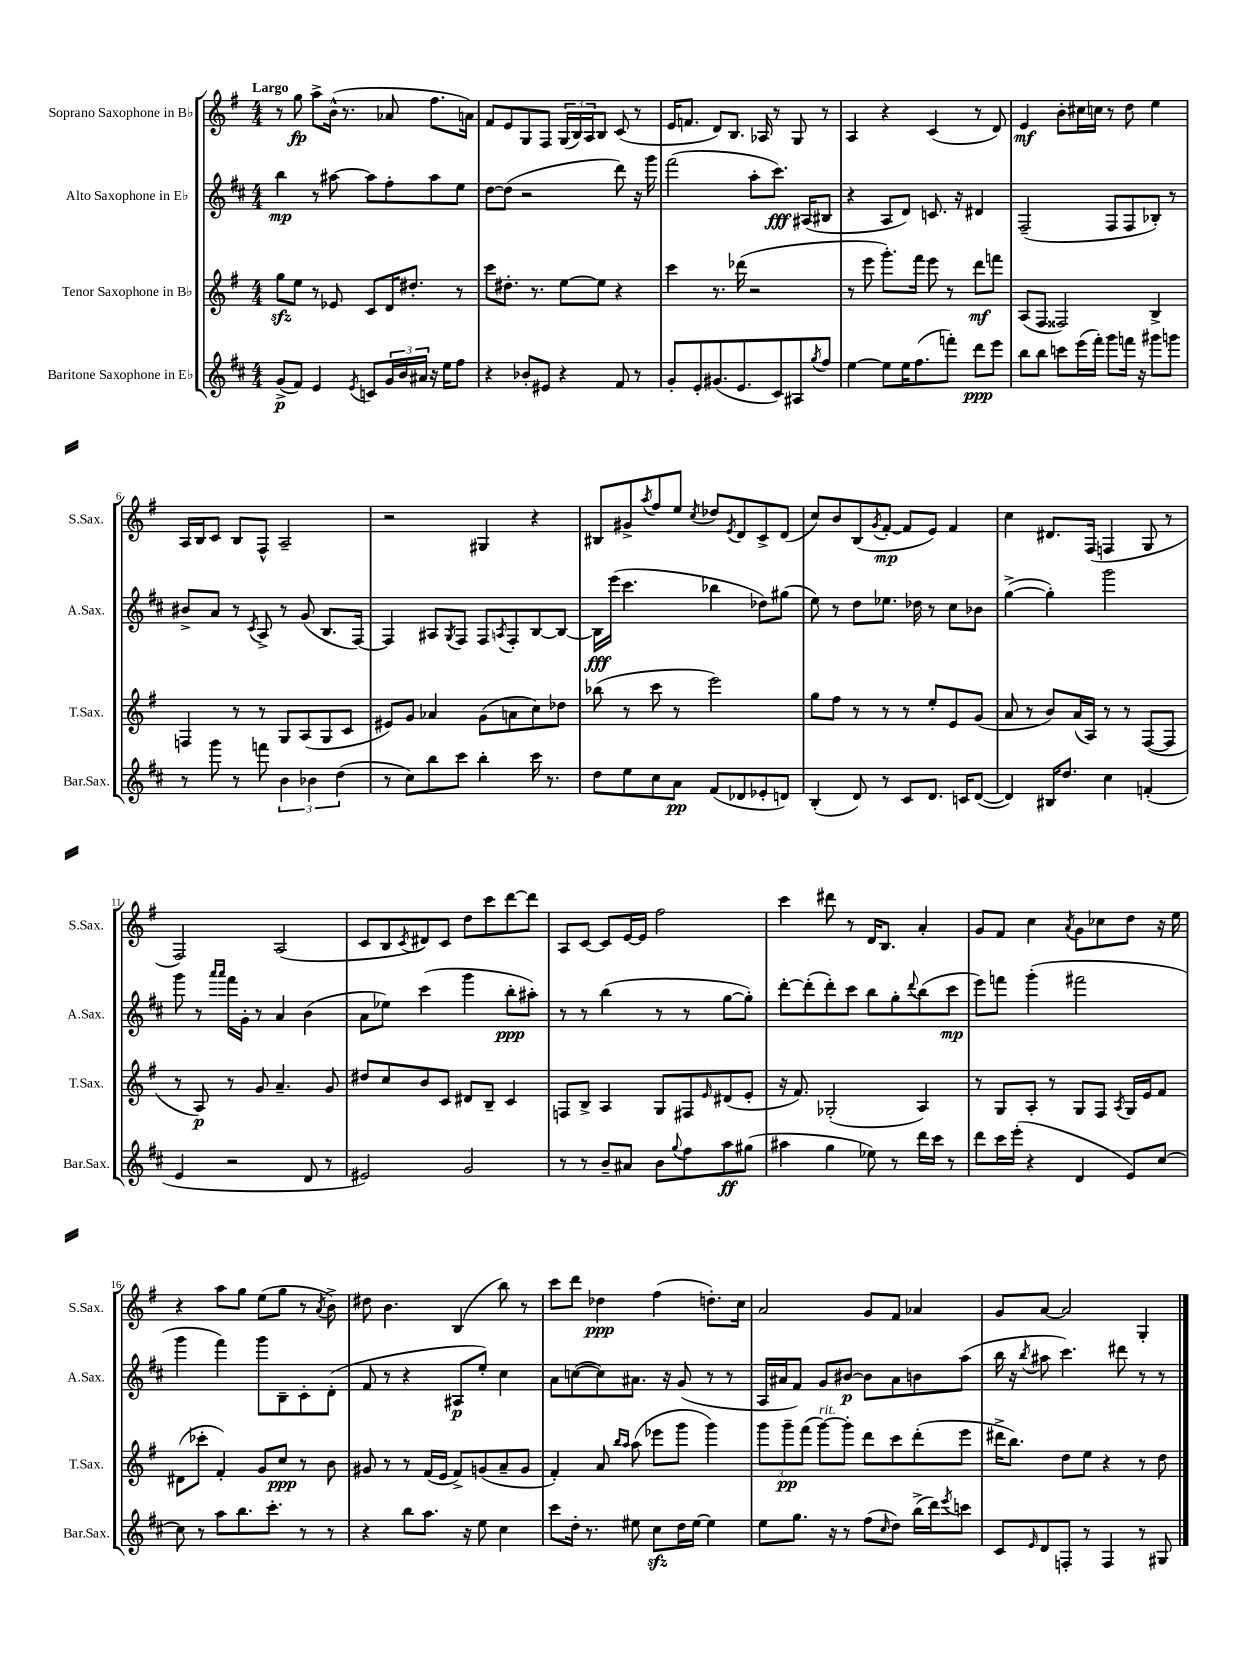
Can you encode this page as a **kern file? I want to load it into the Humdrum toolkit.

**kern	**dynam	**kern	**dynam	**kern	**dynam	**kern	**dynam
*part4	*part4	*part3	*part3	*part2	*part2	*part1	*part1
*staff4	*staff4	*staff3	*staff3	*staff2	*staff2	*staff1	*staff1
*I"Baritone Saxophone in E♭	*	*I"Tenor Saxophone in B♭	*	*I"Alto Saxophone in E♭	*	*I"Soprano Saxophone in B♭	*
*I'Bar.Sax.	*	*I'T.Sax.	*	*I'A.Sax.	*	*I'S.Sax.	*
*clefG2	*	*clefG2	*	*clefG2	*	*clefG2	*
*k[f#c#]	*	*k[f#]	*	*k[f#c#]	*	*k[f#]	*
*M4/4	*	*M4/4	*	*M4/4	*	*M4/4	*
=1	=1	=1	=1	=1	=1	=1	=1
!	!	!	!	!	!	!LO:TX:a:B:t=Largo	!
(8g^/L	p	8ggzz\L	.	4bb\	mp	8r	.
8f#/J)	.	8ee\J	.	.	.	8gg\	fp
4e/	.	8r	.	8r	.	8aa^\L	.
.	.	8e-X/	.	[8aa#X\	.	(16b^^\Jk	.
.	.	.	.	.	.	8.r	.
8qe/	.	.	.	.	.	.	.
8cn/L	.	8c/L	.	8aa#\L]	.	.	.
24g/L	.	16d/K	.	8ff#'\	.	8a-X/	.
24b/	.	.	.	.	.	.	.
.	.	8.dd#X'/J	.	.	.	.	.
24a#X/JJ	.	.	.	.	.	.	.
16r	.	.	.	8aa#\	.	8.ff#\L	.
16ee\KL	.	.	.	.	.	.	.
8ff#\J	.	8r	.	8ee\J	.	.	.
.	.	.	.	.	.	16an\Jk)	.
=2	=2	=2	=2	=2	=2	=2	=2
4r	.	8ccc\L	.	[8dd\L	.	8f#/L	.
.	.	8.dd#X'\J	.	(8dd\J]	.	8e/	.
8b-X'/L	.	.	.	2r	.	8G/	.
.	.	8.r	.	.	.	.	.
8e#X/J	.	.	.	.	.	8F#/J	.
4r	.	[8ee\L	.	.	.	(24G/LL	.
.	.	.	.	.	.	24B/)	.
.	.	.	.	.	.	24A/J	.
.	.	8ee\J]	.	.	.	8B/J	.
8f#/	.	4r	.	8ddd\)	.	(8c/	.
8r	.	.	.	16r	.	8r	.
.	.	.	.	16ggg\	.	.	.
=3	=3	=3	=3	=3	=3	=3	=3
8g'/L	.	4ccc\	.	(2fff#\	.	16e/KL	.
.	.	.	.	.	.	8.fn/J	.
8e'/	.	.	.	.	.	.	.
(8.g#X/	.	8.r	.	.	.	8d/L)	.
.	.	.	.	.	.	8.B/J	.
8.e/	.	(16ddd-X\	.	.	.	.	.
.	.	2r	.	8aa'\L	.	.	.
.	.	.	.	.	.	16A-X/	.
8c#/)	.	.	.	8.ccc#\J)	fff	8r	.
8A#X/	.	.	.	.	.	8G/	.
.	.	.	.	(16A#X/KL	.	.	.
8qgg/	.	.	.	.	.	.	.
8ff#/J	.	.	.	8B#X/J	.	8r	.
=4	=4	=4	=4	=4	=4	=4	=4
[4ee\	.	8r	.	4r	.	4A/	.
.	.	8eee\	.	.	.	.	.
8ee\L]	.	8.ggg'\L)	.	8A/L	.	4r	.
16ee\K	.	.	.	8d/J)	.	.	.
(8.ff#\	.	16fff#\Jk	.	.	.	.	.
.	.	8eee\	.	8.cn/	.	(4c/	.
8fffn'\J)	.	8r	.	.	.	.	.
.	.	.	.	16r	.	.	.
8ddd\L	ppp	8ddd\L	mf	4d#X/	.	8r	.
8eee\J	.	8fffn\J	.	.	.	8d/)	.
=5	=5	=5	=5	=5	=5	=5	=5
8bb\L	.	(8A/L	.	(2F#~/	.	4e/	mf
8bb\J	.	8F#/J	.	.	.	.	.
8cccn\L	.	2F##X/)	.	.	.	8b'\L	.
(16eee\L	.	.	.	.	.	16cc#X\L	.
16fff#'\JJ)	.	.	.	.	.	16ccn\JJ	.
8ggg\L	.	.	.	8F#/L	.	8r	.
16fffn\Jk	.	.	.	8F#/	.	8dd\	.
16r	.	.	.	.	.	.	.
8ggg#X\L	.	4B^/	.	8B-X'/J)	.	4ee\	.
8gggn\J	.	.	.	8r	.	.	.
!!LO:LB:g=z
=6	=6	=6	=6	=6	=6	=6	=6
8r	.	4Fn/	.	8b#X^/L	.	16A/LL	.
.	.	.	.	.	.	16B/J	.
8ggg\	.	.	.	8a/J	.	8c/J	.
8r	.	8r	.	8r	.	8B/L	.
.	.	.	.	8qc#/	.	.	.
8fffn\	.	8r	.	8A^/	.	8F#^^/J	.
6b\	.	8G/L	.	8r	.	2A~/	.
.	.	(8A/	.	(8g/	.	.	.
6b-X\	.	.	.	.	.	.	.
.	.	8G/	.	8.B/L	.	.	.
(6dd\	.	.	.	.	.	.	.
.	.	8c/J	.	.	.	.	.
.	.	.	.	[16F#/Jk)	.	.	.
=7	=7	=7	=7	=7	=7	=7	=7
8r	.	8e#X/L)	.	4F#/]	.	2r	.
8cc#\L)	.	8g/J	.	.	.	.	.
8bb\	.	4a-X/	.	8A#X/L	.	.	.
.	.	.	.	8qG/	.	.	.
8ccc#\J	.	.	.	8F#/J	.	.	.
4bb'\	.	(8g\L	.	8F#/L	.	4G#X/	.
.	.	.	.	8qAn/	.	.	.
.	.	8an\	.	8F#'/	.	.	.
16ccc#\	.	8cc\)	.	[8B/	.	4r	.
8.r	.	.	.	.	.	.	.
.	.	8dd-X\J	.	8B/J_	.	.	.
=8	=8	=8	=8	=8	=8	=8	=8
8dd\L	.	(8bb-X\	.	16B\LL]	fff	8B#X/L	.
.	.	.	.	(16eee\JJ	.	.	.
8ee\	.	8r	.	4.ccc#\	.	8g#X^/	.
.	.	.	.	.	.	8qaa/	.
8cc#\	.	8ccc\	.	.	.	8ff#/	.
8a\J	pp	8r	.	.	.	8ee/J	.
.	.	.	.	.	.	8qcc/	.
(8f#/L	.	2eee\)	.	4bb-X\	.	8dd-X/L	.
.	.	.	.	.	.	8qe/	.
8d-X/	.	.	.	.	.	8d/	.
8e-X'/	.	.	.	8dd-X\L)	.	8c^/	.
8dn/J)	.	.	.	(8gg#X\J	.	(8d/J	.
=9	=9	=9	=9	=9	=9	=9	=9
(4B'/	.	8gg\L	.	8ee\)	.	8cc/L)	.
.	.	8ff#\J	.	8r	.	8b/	.
8d/)	.	8r	.	8dd\L	.	(8B/	.
.	.	.	.	.	.	8qg/	.
8r	.	8r	.	8.ee-X\J	.	[8f#'/J	mp
8c#/L	.	8r	.	.	.	8f#/L]	.
.	.	.	.	16dd-X\	.	.	.
8.d/J	.	8ee'/L	.	8r	.	8e/J)	.
.	.	8e/	.	8cc#\L	.	4f#/	.
16cn/KL	.	.	.	.	.	.	.
([8d/J	.	(8g/J	.	8b-X\J	.	.	.
=10	=10	=10	=10	=10	=10	=10	=10
4d/])	.	8a/	.	([4gg^\	.	4cc\	.
.	.	8r	.	.	.	.	.
16B#X/KL	.	8b/L)	.	4gg'\])	.	8.d#X/L	.
8.dd/J	.	.	.	.	.	.	.
.	.	(16a/L	.	.	.	.	.
.	.	16A/JJ)	.	.	.	(16F#/Jk	.
4cc#\	.	8r	.	2ggg\	.	4Fn/	.
.	.	8r	.	.	.	.	.
(4fn'/	.	([8F#/L	.	.	.	8G/	.
.	.	8F#/J]	.	.	.	8r	.
!!LO:LB:g=z
=11	=11	=11	=11	=11	=11	=11	=11
4e/	.	8r	.	8ggg\	.	2F#/)	.
.	.	8A/)	p	8r	.	.	.
.	.	.	.	16qqaaa/LL	.	.	.
.	.	.	.	16qqaaa/JJ	.	.	.
2r	.	8r	.	16fff#\LL	.	.	.
.	.	.	.	16g'\JJ	.	.	.
.	.	8g/	.	8r	.	.	.
.	.	4.a~/	.	4a/	.	(2A/	.
8d/	.	.	.	(4b\	.	.	.
8r	.	8g/	.	.	.	.	.
=12	=12	=12	=12	=12	=12	=12	=12
2e#X/)	.	8dd#X/L	.	8a\L	.	8c/L	.
.	.	8cc/	.	8ee-X\J)	.	8B/	.
.	.	.	.	.	.	8qc/	.
.	.	8b/	.	(4ccc#\	.	8d#X/)	.
.	.	8c/J	.	.	.	8c/J	.
2g/	.	8d#X/L	.	4ggg\	.	8dd\L	.
.	.	8B~/J	.	.	.	8ccc\	.
.	.	4c/	.	8bb'\L	ppp	[8ddd\	.
.	.	.	.	8aa#X'\J)	.	8ddd\J]	.
=13	=13	=13	=13	=13	=13	=13	=13
8r	.	8Fn/L	.	8r	.	8A/L	.
8r	.	8B^/J	.	8r	.	[8c/J	.
8b~/L	.	4A/	.	(4bb\	.	8c/L]	.
8a#X/J	.	.	.	.	.	[16e/L	.
.	.	.	.	.	.	16e/JJ]	.
8b\L	.	8G/L	.	8r	.	2ff#\	.
8qqgg/	.	.	.	.	.	.	.
8ff#\	.	8F#X/	.	8r	.	.	.
.	.	16qqe/	.	.	.	.	.
8aa\	ff	(8d#X/	.	[8gg\L	.	.	.
(8gg#X\J	.	8e'/J	.	8gg'\J])	.	.	.
=14	=14	=14	=14	=14	=14	=14	=14
4aa#X\	.	16r	.	[8ddd'\L	.	4ccc\	.
.	.	8.f#/)	.	.	.	.	.
.	.	.	.	(8ddd'\]	.	.	.
4gg\	.	(2G-X'/	.	8ddd'\)	.	8ddd#X\	.
.	.	.	.	8ccc#\J	.	8r	.
8ee-X\)	.	.	.	8bb\L	.	16d/KL	.
.	.	.	.	.	.	8.B/J	.
8r	.	.	.	8gg'\	.	.	.
.	.	.	.	8qqddd/	.	.	.
16ddd\LL	.	4A/)	.	(8bb\	.	4a'/	.
16ccc#\JJ	.	.	.	.	.	.	.
8r	.	.	.	8ccc#\J	mp	.	.
=15	=15	=15	=15	=15	=15	=15	=15
8ddd\L	.	8r	.	8eee\L)	.	8g/L	.
16ccc#\L	.	8G/L	.	8fffn\J	.	8f#/J	.
(16eee'\JJ	.	.	.	.	.	.	.
4r	.	8A'/J	.	(4ggg'\	.	4cc\	.
.	.	8r	.	.	.	.	.
.	.	.	.	.	.	8qa/	.
4d/	.	8G/L	.	2fff#X\	.	8g\L	.
.	.	8F#/J	.	.	.	8cc-X\	.
.	.	8qA/	.	.	.	.	.
8e/L)	.	16G/LL	.	.	.	8dd\J	.
.	.	16e/J	.	.	.	.	.
[8cc#/J	.	8f#/J	.	.	.	16r	.
.	.	.	.	.	.	16ee\	.
!!LO:LB:g=z
=16	=16	=16	=16	=16	=16	=16	=16
8cc#\]	.	(8d#X\L	.	4ggg\	.	4r	.
8r	.	8ccc-X'\J	.	.	.	.	.
8aa\L	.	4f#'/)	.	4fff#\)	.	8aa\L	.
8.bb\	.	.	.	.	.	8gg\J	.
.	.	8g/L	.	8ggg\L	.	(8ee\L	.
8.ccc#'\J	.	.	.	.	.	.	.
.	.	8cc/J	ppp	8B~\	.	8gg\J	.
8r	.	8r	.	8c#'\	.	8r	.
.	.	.	.	.	.	8qa/	.
8r	.	8b\	.	(8d'\J	.	8b^\)	.
=17	=17	=17	=17	=17	=17	=17	=17
4r	.	8g#X/	.	8f#/	.	8dd#X\	.
.	.	8r	.	8r	.	4.b\	.
8bb\L	.	8r	.	4r	.	.	.
8.aa\J	.	(16f#/LL	.	.	.	.	.
.	.	16e/JJ	.	.	.	.	.
.	.	8f#^/L)	.	8A#X/L	p	(4B/	.
16r	.	.	.	.	.	.	.
8ee\	.	(8gn/	.	8ee'/J)	.	.	.
4cc#\	.	8a~/	.	4cc#\	.	8bb\)	.
.	.	8g/J	.	.	.	8r	.
=18	=18	=18	=18	=18	=18	=18	=18
8ccc#\L	.	4f#'/)	.	8a\L	.	8ccc\L	.
16dd'\Jk	.	.	.	([8ccn\	.	8ddd\J	.
8.r	.	.	.	.	.	.	.
.	.	8a/	.	8cc\])	.	4dd-X\	ppp
.	.	16qqbb/LL	.	.	.	.	.
.	.	16qqaa/JJ	.	.	.	.	.
8ee#X\	.	(8aa\	.	8.a#X\J	.	.	.
8cc#zz\L	.	8eee-X\L	.	.	.	(4ff#\	.
.	.	.	.	16r	.	.	.
16dd\L	.	8ggg\J	.	(8g/	.	.	.
[16ee#\JJ	.	.	.	.	.	.	.
4ee#\]	.	4ggg\)	.	8r	.	8.ddn'\L)	.
.	.	.	.	8r	.	.	.
.	.	.	.	.	.	16cc\Jk	.
=19	=19	=19	=19	=19	=19	=19	=19
8ee\L	.	12ggg\L	.	16A/LL	.	2a/	.
.	.	.	.	16a#X/J	.	.	.
.	.	12ggg~\	pp	.	.	.	.
8.gg\J	.	.	.	8f#/J)	.	.	.
.	.	(12fff#\J	.	.	.	.	.
!	!	!LO:TX:a:i:t=rit.	!	!	!	!	!
.	.	[8ggg\L)	.	8g/L	.	.	.
16r	.	.	.	.	.	.	.
8r	.	8ggg'\J]	.	[8b#X/J	p	.	.
(8ff#\L	.	8ddd\L	.	8b#\L]	.	8g/L	.
16qqcc#/	.	.	.	.	.	.	.
8dd\J)	.	8ccc\	.	8a#\	.	8f#/J	.
(16bb^\LL	.	(8ddd'\	.	8bn\	.	4a-X/	.
16ddd\J)	.	.	.	.	.	.	.
8qeee/	.	.	.	.	.	.	.
8cccn\J	.	8eee\J	.	(8aa\J	.	.	.
=20	=20	=20	=20	=20	=20	=20	=20
8c#/L	.	16ddd#X^\KL	.	16bb\	.	8g/L	.
.	.	8.bb\J)	.	16r	.	.	.
16qqe/	.	.	.	8qbb/	.	.	.
8d/	.	.	.	8aa#X\	.	[8a/J	.
8Fn'/J	.	8dd\L	.	4.ccc#\)	.	2a/]	.
8r	.	8ee\J	.	.	.	.	.
4F/	.	4r	.	.	.	.	.
.	.	.	.	8ddd#X\	.	.	.
8r	.	8r	.	8r	.	4G'/	.
8G#X/	.	8dd\	.	8r	.	.	.
==	==	==	==	==	==	==	==
*-	*-	*-	*-	*-	*-	*-	*-
